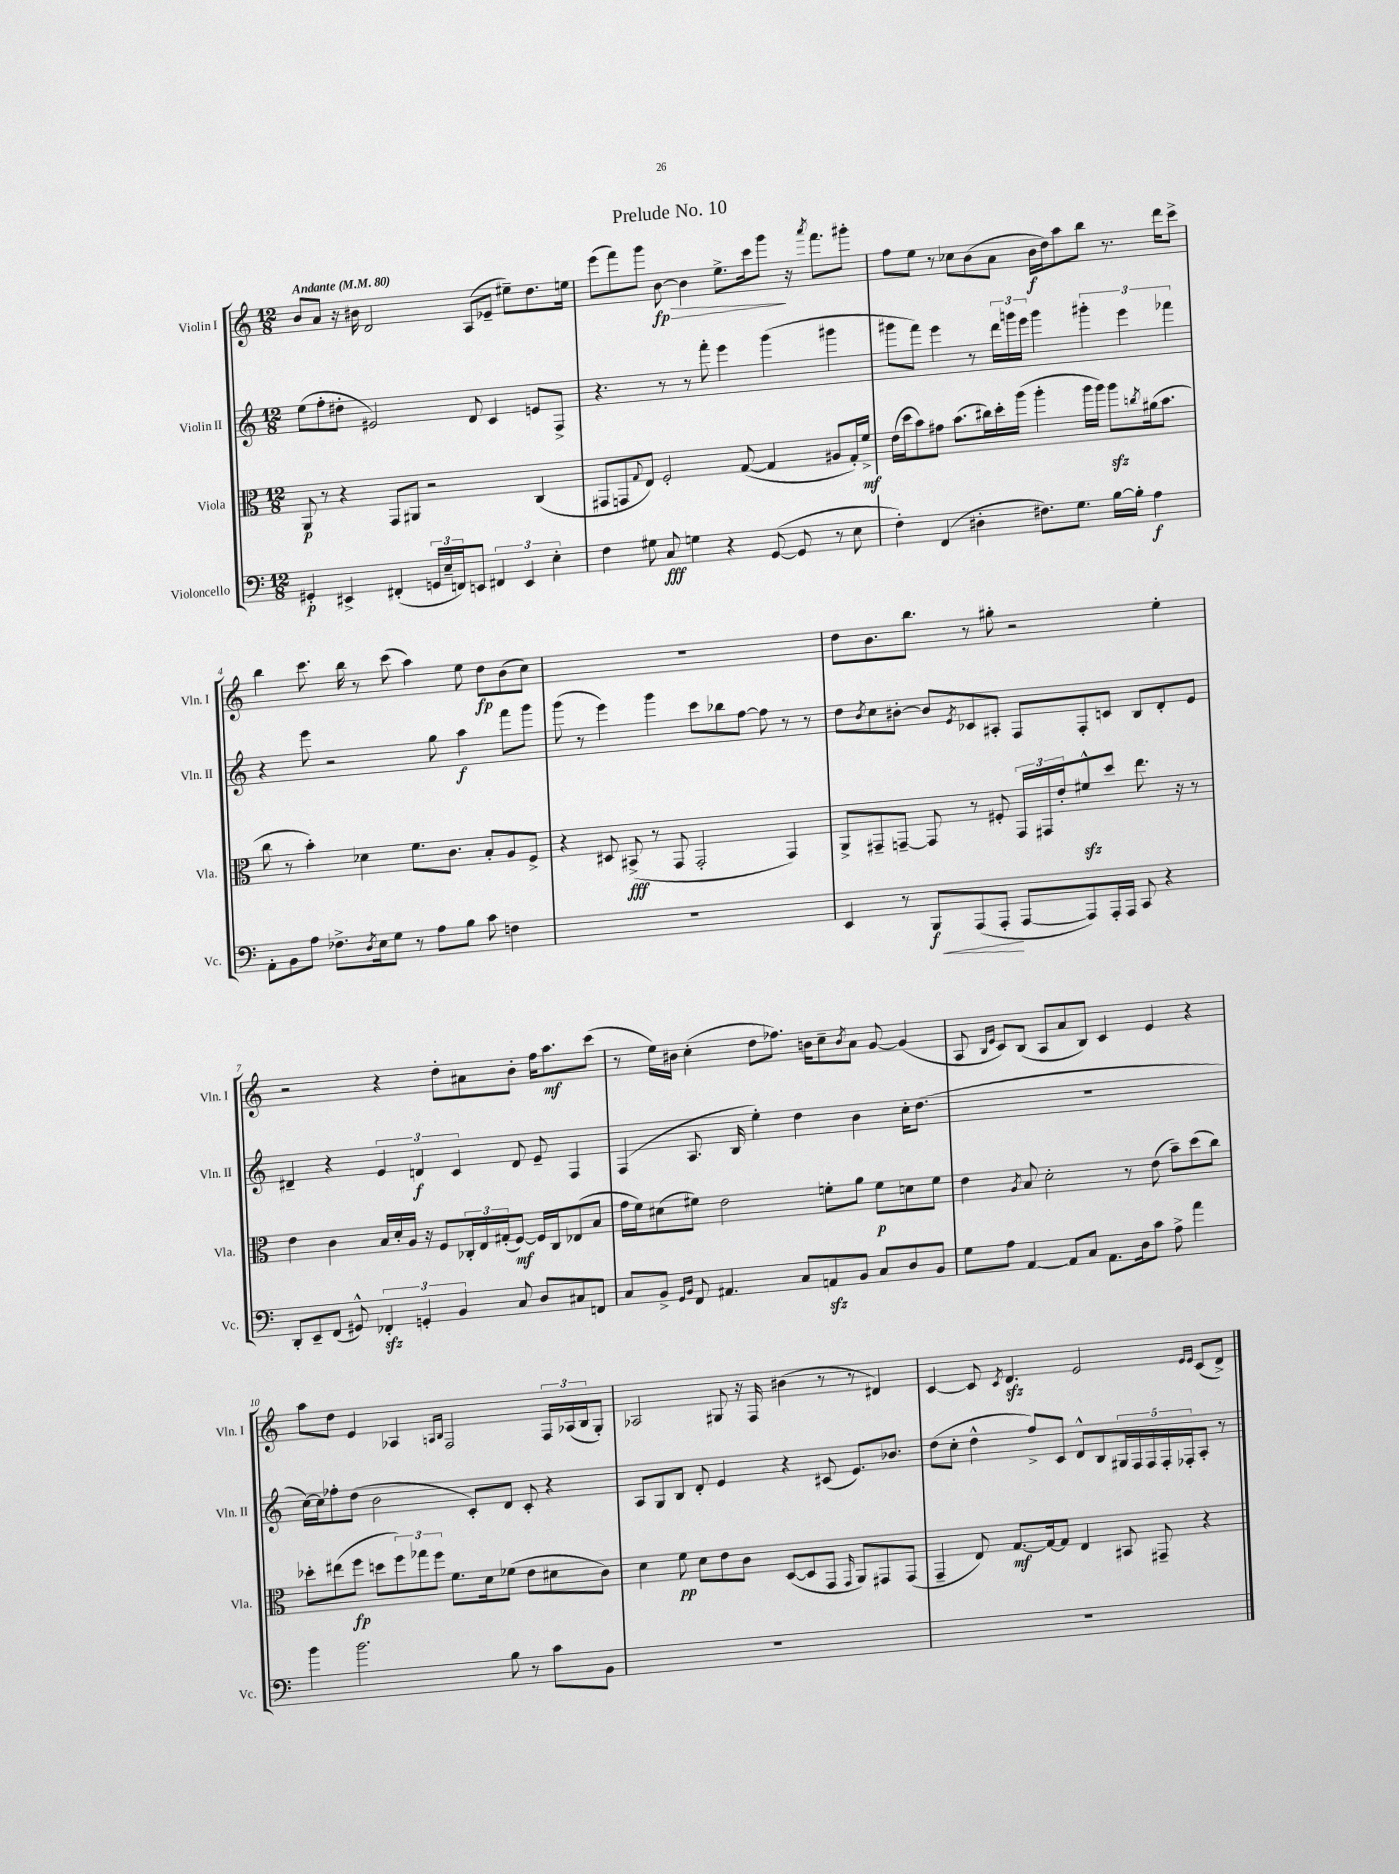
\header { title = "Prelude No. 10" }
<<
\new StaffGroup <<
\new Staff = "s0" \with { instrumentName = "Violin I" shortInstrumentName = "Vln. I" } {
    \clef treble \key c \major \numericTimeSignature \time 12/8 \tempo "Andante" 4 = 80
    b'8 a'8 r16 bis'16 d'2 a8( ees'8-- eis''8--) d''8. e''16 |
    e'''8( f'''8) g'''8 b'8~\fp\> b'4 e''8.-> c'''16 g'''8\! r16 \acciaccatura { a'''8 } f'''8. gis'''8-. |
    f''8 e''8 r8 ces''8 b'8( a'8 b'16\f d''16) a''8 b''8 r8. d'''16 c'''8-> |
    b''4 c'''8. b''16 r8 c'''8( a''4) e''8 d''8\fp b'8( c''8) |
    R1. |
    d''8 b'8. b''8. r8 gis''8-. r2 e''4-. |
    r2 r4 d''8-. ais'8 b'8-. f''16 a''8.\mf c'''8( |
    r8 e''16) bis'16 c''4-.( d''8 fes''8.) b'16 c''8-- \acciaccatura { b'8 } a'8 g'8~ g'4( |
    a8 \grace { b16 e'16 } c'8) b8( a8 a'8 b8) c'4 e'4 r4 |
    a''8 d''8 e'4 aes4 \grace { a16 b16 } f2 \tuplet 3/2 { f16 aes16( b16 } g8-.) |
    aes2 gis8 r16 f16 bis'4( r8 r8 dis'4) |
    c'4~ c'8 \acciaccatura { c'8 } d'4.\sfz e'2 \grace { e'16 e'16 } c'8( d'8->) \bar "|." |
}
\new Staff = "s1" \with { instrumentName = "Violin II" shortInstrumentName = "Vln. II" } {
    \clef treble \key c \major \numericTimeSignature \time 12/8
    e''8( f''8-. dis''8-. eis'2) d'8 c'4 e'8 f8-> |
    r4. r8 r8 f'''8-. e'''4 g'''4( gis'''4 |
    gis'''8 f'''8) e'''4 r8 \tuplet 3/2 { d'''16 g'''16 e'''16 } g'''4 \tuplet 3/2 { gis'''4-. e'''4 fes'''4 } |
    r4 e'''8 r2 g''8 a''4\f f'''8 g'''8 |
    g'''8( r8 e'''4) g'''4 c'''8 bes''8 f''8~ f''8 r8 r8 |
    d''8 \acciaccatura { b'8 } c''8 bis'8~-. bis'8 \acciaccatura { e'8 } ces'8 ais8-. f8 f8-. c'8 b8 d'8-. e'8 |
    dis'4-- r4 \tuplet 3/2 { e'4 d'4\f c'4 } d'8 e'8-- f4 |
    f4( a8. b16 e''4-.) d''4 b'4 c''16-. d''8.( |
    R1. |
    c''16~) c''16 fes''8-. d''8( b'2 c'8-.) d'8 c'8-. r4 |
    a8 g8 b8 d'8-. e'4 r4 cis'8( e'8.) bes'8. |
    d''8( c''8-. d''4-^ f''8->) c'8 d'8-^ b8 \tuplet 5/4 { gis16 f16 f16 f16-. fes16-. } a8-. r8 \bar "|." |
}
\new Staff = "s2" \with { instrumentName = "Viola" shortInstrumentName = "Vla." } {
    \clef alto \key c \major \numericTimeSignature \time 12/8
    a,8\p r8 r4 g,8 ais,8 r2 c4( |
    gis,8 g,8 \appoggiatura { g8 } e8) f2-. g8~( g4 ais8 g16-.) f'16->\mf |
    e'16( d''16 b'8) gis'8 b'8.( cis''16) d''16-. a''16( a''4-. a''16 a''16) a''8\sfz \acciaccatura { c''8 } ais'16( b'8. |
    c''8 r8 b'4-.) des'4 f'8. c'8. b8-. a8 f8-> |
    r4 dis8 bis,8->\fff( r8 g,8 g,2-. g,4) |
    a,8-> gis,8-- g,8~-- g,8 r8 fis8-. \tuplet 3/2 { g,16 gis,16 e'16-. } fis'8-^\sfz d''8 e''8. r16 r8 |
    e'4 c'4 b16 d'16-. a16 r16 f8 \tuplet 3/2 { ces16-. e16 gis16-.( } f8~\mf) f16 ces16 ees8( b8 |
    g'16 f'16) dis'8( fis'8) e'2 f'8-. a'8 f'8\p d'8 f'8 |
    e'4 \acciaccatura { a8 } b8 d'2-. r8 e'8( b'8--) d''8( c''8) |
    des''8-. eis''8( f''8\fp d''8 \tuplet 3/2 { f''8) ges''8 f''8 } f'8. d'16 fes'8( e'8 dis'8 c'8) |
    d'4 f'8\pp d'8 e'8 c'8 d8~( d8 g,8 \grace { g,16 } a,8) gis,8 gis,8( |
    g,4-- e8) g8.~\mf g16~ g8 e4 bis,8 gis,8-- r4 \bar "|." |
}
\new Staff = "s3" \with { instrumentName = "Violoncello" shortInstrumentName = "Vc." } {
    \clef bass \key c \major \numericTimeSignature \time 12/8
    gis,4-.\p eis,4-> fis,4-.( \tuplet 3/2 { g,16 e16-- f,16) } e,8 \tuplet 3/2 { fis,4 e,4 e4-. } |
    f4 gis8 c8\fff g4 r4 g,8~( g,8 r8 e8 |
    f4-.) f,4( dis4-. fis8.) g8. b16~ b16-. a4\f |
    a,8-. b,8 a8 fes8.-> \acciaccatura { d8 } e16 g8 r8 a8 b8 c'8 f4 |
    R1. |
    e,4 r8 b,,8\f\< a,,8( a,,8-.\! a,,8~ a,,8) a,,16-. a,,16 c,8 r4 |
    d,8-. e,8-- f,8( gis,8-^) \tuplet 3/2 { fes,4-.\sfz g,4-. b,4 } c8 d8 cis8 f,8 |
    c8 b,8-> \grace { g,16 b,16 } f,8 ais,4. c8 a,8\sfz b,8 c8 d8 b,8 |
    g8 a8 a,4~ a,8 c8 a,8. d16 c'8 a8-> a'4 |
    b'4 b'2. b8 r8 c'8 b,8 |
    R1. |
    R1. \bar "|." |
}
>>
>>
